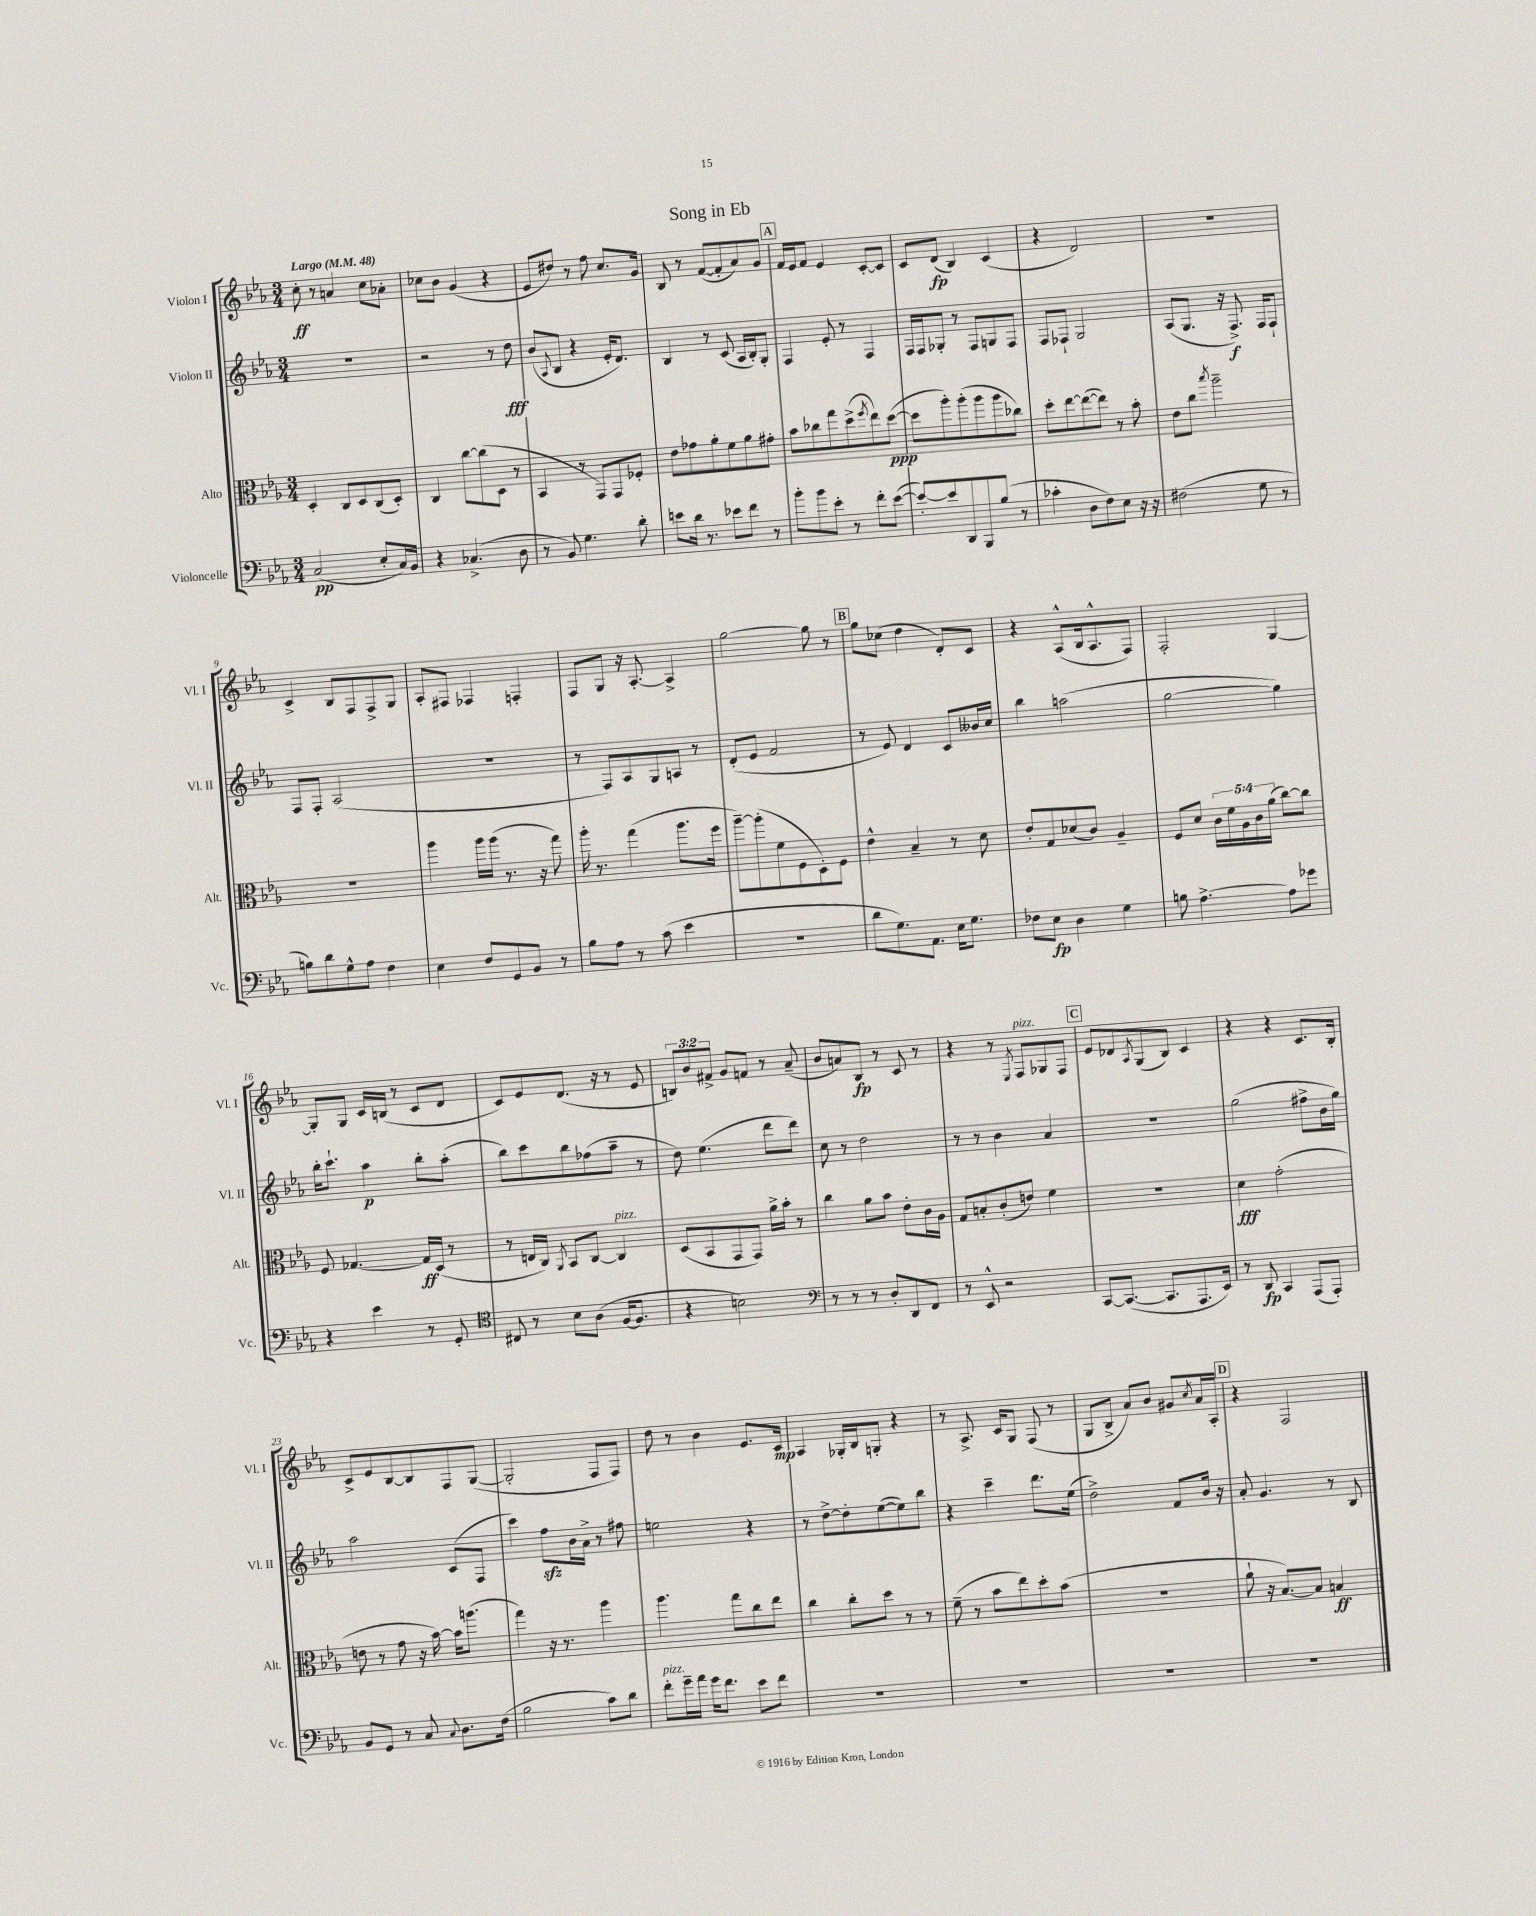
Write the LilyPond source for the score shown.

\header { title = "Song in Eb" }
<<
\new StaffGroup <<
\new Staff = "s0" \with { instrumentName = "Violon I" shortInstrumentName = "Vl. I" } {
    \clef treble \key ees \major \numericTimeSignature \time 3/4 \override Staff.TupletNumber.text = #tuplet-number::calc-fraction-text \tempo "Largo" 4 = 48
    c''8-.\ff r8 a'4 c''8 aes'8-. |
    ces''8 bes'8 g'4( r4 |
    ees'8 dis''8) r8 f''8 c''8. g'16 |
    bes8 r8 f'8~( f'8-. aes'8) g'8 |
    \mark \markup { \box "A" } f'16 ees'16 f'8 ees'4 c'8~-. c'8 |
    c'8 d'8\fp( bes4) c'4( |
    r4 d'2) |
    R2. |
    c'4-> bes8 f8 f8-> g8 |
    aes8-. fis8 fes4 f4-. |
    f8 g8 r16 aes8.~-. aes4-> |
    g''2~ g''8 r8 |
    \mark \markup { \box "B" } g''8 ces''8( d''4 d'8-.) c'8 |
    r4 aes8-^( bes16 aes8.-^ f8) |
    f2-. g4~ |
    g8-. g8 c'16 b16( r8 c'8 d'8 |
    c'8) ees'8 d'8.( r16 r8 ees'8 |
    \tuplet 3/2 { b8) bes'8 fis'8-> } g'8 f'8 r8 aes'8--( |
    bes'8 a'8) bes8\fp r8 c'8 r8 |
    r4 r8 \acciaccatura { ees8 } f8^\markup { \italic "pizz." } ges8 f8 |
    \mark \markup { \box "C" } ees'8 des'8 \acciaccatura { aes8 } g8( bes8) c'4 |
    r4 r4 c'8. bes16-. |
    c'8-> ees'8 bes8~ bes8 f8 g8~( |
    g2-. f8 f8) |
    d''8 r8 bes'4 ees'8. c'16\mp |
    aes4 ges16-. bes16 g8-. r4 |
    r8 aes8.-> c'16 g8 f8( r8 |
    g8 bes8-> aes'8) bes'8 gis'8 \acciaccatura { c''8 } aes'16 aes16-. |
    \mark \markup { \box "D" } r4 f2 \bar "|." |
}
\new Staff = "s1" \with { instrumentName = "Violon II" shortInstrumentName = "Vl. II" } {
    \clef treble \key ees \major \numericTimeSignature \time 3/4
    R2. |
    r2 r8 d''8\fff |
    bes'8( \appoggiatura { aes8 } bes8 r4 ees'16-. d'8.) |
    bes4 r8 c'8( aes16 bes16-.) g8-. |
    \mark \markup { \box "A" } f4 ees'8-. r8 f4 |
    f16 f16 ges8-. r8 f8 g8 f8 |
    f8 fes8-! g2 |
    aes8( g8. r16 f8.->\f) f16 f8-! |
    f8 f8-. aes2( |
    R2. |
    r8 f8) aes8 g8 a8 r8 |
    d'8-.( ees'8 f'2 |
    \mark \markup { \box "B" } r8 ees'8) d'4 c'8 beses'16 c''16 |
    bes''4 a''2( |
    g''2~ g''4) |
    bes''16-. c'''8.-! aes''4\p bes''8-. aes''8-.( |
    bes''8) c'''8 bes''8 fes''8( aes''8-- r8 |
    d''8) ees''4.( d'''8 d'''8) |
    c''8 r8 d''2 |
    r8 r8 bes'4 aes'4 |
    \mark \markup { \box "C" } R2. |
    g''2( fis''8-> bes'16 g''16) |
    aes''2 c'8( f8 |
    c'''4) f''8\sfz bes'16 aes'16-> r8 fis''8 |
    e''2 r4 |
    r8 d''8~-> d''8-. ees''8~( ees''8) bes''8 |
    r4 c'''4-- d'''8. ees''16( |
    d''2->) f'8 bes'16 r16 |
    \mark \markup { \box "D" } aes'8-. g'4. r8 bes8 \bar "|." |
}
\new Staff = "s2" \with { instrumentName = "Alto" shortInstrumentName = "Alt." } {
    \clef alto \key ees \major \numericTimeSignature \time 3/4 \override Staff.TupletNumber.text = #tuplet-number::calc-fraction-text
    d4-. c8 d8 c8( d8-.) |
    c4 c''8~ c''8( d8 r8 |
    bes,4 r8 g,8) g,8 fes8-. |
    ees'8 ges'8 aes'8-. f'8 aes'8 gis'8-. |
    \mark \markup { \box "A" } bes'8 ces''8 g''8 d''8->( \acciaccatura { f''8 } ees''8) d''8~\ppp( |
    d''8 aes''8-.) aes''8-.( aes''8 aes''8 ces''8) |
    d''8-. ees''8~ ees''8~( ees''8) r8 bes'8-. |
    ees'8 c''8 \acciaccatura { bes''8 } aes''2-- |
    R2. |
    aes''4 aes''16 aes''16( r8. r16 g''8) |
    aes''16-. r8. g''4( aes''8. f''16 |
    aes''8~--) aes''8-.( f'8 f8 d8-.) f8 |
    \mark \markup { \box "B" } ees'4-^ bes4-- r8 d'8 |
    ees'8-. g8 des'8( c'8) aes4-- |
    f8 d'8 \tuplet 5/4 { c'16 f'16 aes16 c'16 aes'16( } c''8~) c''8 |
    f8 ges4.~ ges16\ff d16( r8 |
    r8 e16 c16) \acciaccatura { aes,8 } bes,8 c8~ c4^\markup { \italic "pizz." } |
    d8( bes,8 g,8 g,8) aes'16-> bes'16-. r8 |
    c''4 aes'8 bes'8 ees'8-. c'16 aes16 |
    g8 b8-. c'8-.( e'8) f'4 |
    \mark \markup { \box "C" } R2. |
    d'4\fff g'2-.( |
    e'8 r8 g'8 r16 bes'16~) bes'16 a''8.( |
    g''4) r16 r8. aes''4 |
    aes''4. g''8 c''8 ees''8 |
    c''4 c''8-. d''8 r8 r8 |
    f'8--( r8 bes'8 ees''8) d''8-. bes'8( |
    R2. |
    \mark \markup { \box "D" } aes'8-! r16 bes8.~) bes8 b4\ff \bar "|." |
}
\new Staff = "s3" \with { instrumentName = "Violoncelle" shortInstrumentName = "Vc." } {
    \clef bass \key ees \major \numericTimeSignature \time 3/4
    c2\pp( ees8-. c16) bes,16 |
    r4 ces4.->( d8 |
    r8 bes,8) g4. d'8-. |
    e'8 d'16 r8. ees'8 f'8 r8 |
    \mark \markup { \box "A" } bes'8-. bes'8 ees'8-. r8 f'8-. ees'8~( |
    ees'8~-.) ees'8 d,8 bes,,8 bes8( r8 |
    ces'4-. d8 f8) ees8 r16 r16 |
    fis2( g8 r8 |
    b8) d'8 g8-^ aes8 f4 |
    ees4 f8 g,8 bes,8 r8 |
    bes8 aes8 r8 c'8( ees'4 |
    R2. |
    \mark \markup { \box "B" } d'8 g8.) aes,8. ees16 g8. |
    fes8 ees8\fp d4 g4 |
    b8 aes4.~-> aes8 ges'8 |
    r4 ees'4 r8 g,8-. |
    \clef tenor cis8 r8 bes8 aes8( f16~ f8. |
    r4 b2) |
    \clef bass r8 r8 r8 d8-. d,8 f,8 |
    r8 ees,8-^ r2 |
    \mark \markup { \box "C" } c,8~ c,8.~( c,8. aes,,8. ees,16) |
    r8 d,8\fp c,4 aes,,8( aes,,8-.) |
    bes,8 g,8 r8 c8 \appoggiatura { c8 } d8. f16( |
    bes2 c'8) d'8 |
    f'8-.^\markup { \italic "pizz." } g'16-- aes'16 g'16 f'8. ees'8 f'8 |
    R2. |
    R2. |
    R2. |
    \mark \markup { \box "D" } R2. \bar "|." |
}
>>
>>
